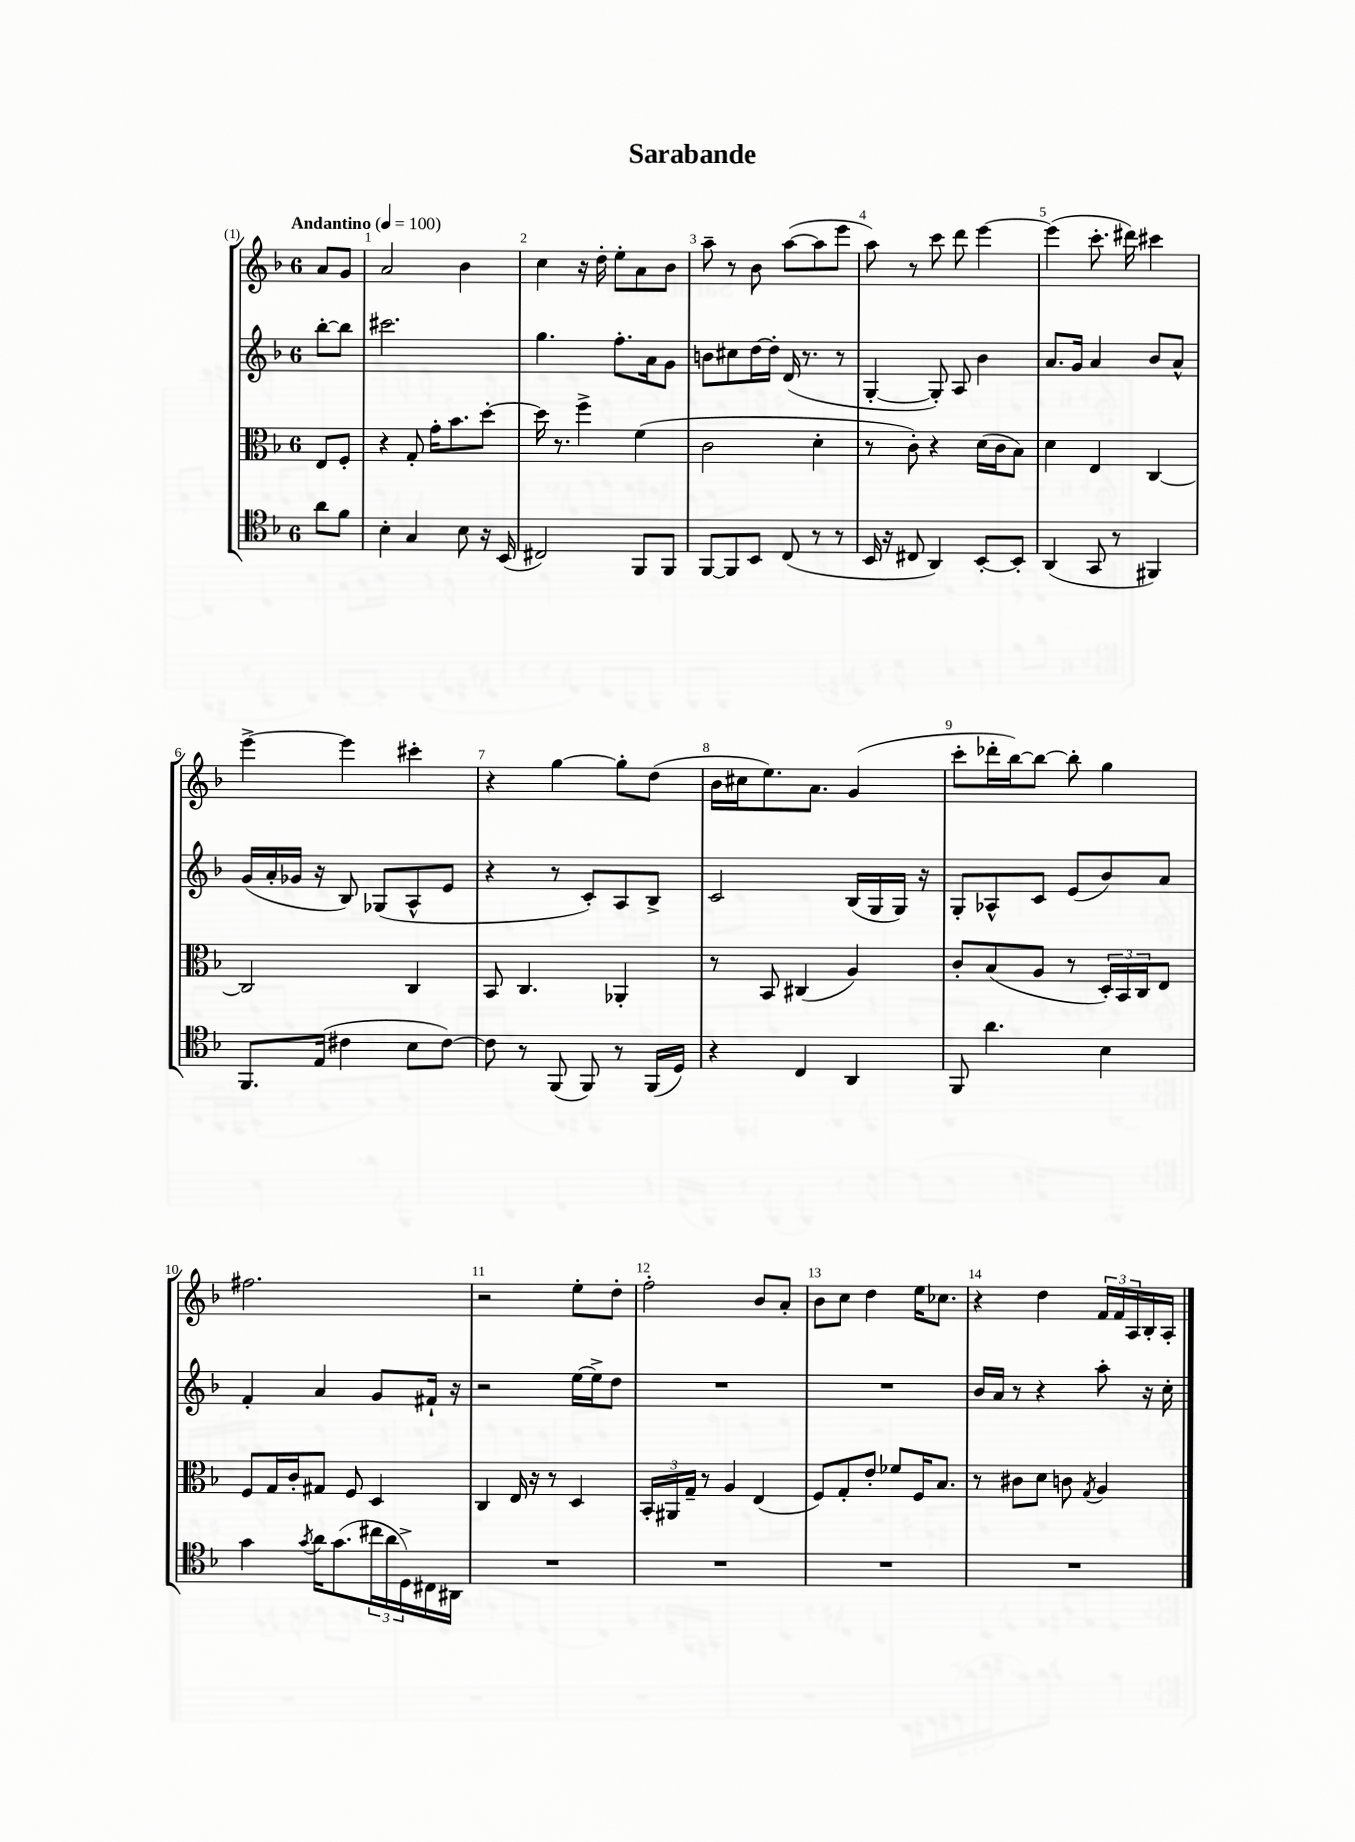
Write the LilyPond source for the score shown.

\header { title = "Sarabande" }
<<
\new StaffGroup <<
\new Staff = "s0" {
    \clef treble \key f \major \once \override Staff.TimeSignature.style = #'single-digit \time 6/8 \partial 4 \tempo "Andantino" 4 = 100
    a'8 g'8 |
    a'2 bes'4 |
    c''4 r16 d''16-. e''8-. a'8 bes'8 |
    a''8-- r8 bes'8 a''8~( a''8 e'''8 |
    a''8) r8 c'''8 d'''8 e'''4~ |
    e'''4( c'''8.-. dis'''16) cis'''4 |
    e'''4~-> e'''4 cis'''4-. |
    r4 g''4~ g''8-. d''8( |
    bes'16 cis''16 e''8.) a'8. g'4( |
    c'''8-. des'''16-. bes''16~) bes''8~ bes''8-. g''4 |
    fis''2. |
    r2 e''8-. d''8-. |
    f''2-. bes'8 a'8-. |
    bes'8 c''8 d''4 e''16 ces''8. |
    r4 d''4 \tuplet 3/2 { f'16 f'16 a16 } bes16-. a16-. \bar "|." |
}
\new Staff = "s1" {
    \clef treble \key f \major \once \override Staff.TimeSignature.style = #'single-digit \time 6/8 \partial 4
    bes''8~-. bes''8 |
    cis'''2. |
    g''4. f''8.-. a'16 g'8 |
    b'8 cis''8 d''16~ d''16-. d'16( r8. r8 |
    g4~-. g8-.) a8 bes'4 |
    a'8. g'16 a'4 bes'8 a'8-^ |
    g'16( a'16-. ges'16 r16 bes8) ges8( a8-^ e'8 |
    r4 r8 c'8-.) a8 bes8-> |
    c'2 bes16( g16 g16) r16 |
    g8-. aes8-^ c'8 e'8( bes'8) a'8 |
    f'4-. a'4 g'8 fis'16-! r16 |
    r2 e''16~ e''16-> d''8 |
    R2. |
    R2. |
    bes'16 a'16 r8 r4 a''8-. r16 c''16-. \bar "|." |
}
\new Staff = "s2" {
    \clef alto \key f \major \once \override Staff.TimeSignature.style = #'single-digit \time 6/8 \partial 4
    e8 f8-. |
    r4 g8-. g'16-. bes'8. d''8~-. |
    d''16 r8. f''4-> f'4( |
    c'2 d'4-. |
    r8 c'8-.) r4 d'16( c'16 bes8) |
    d'4 e4 c4~ |
    c2 c4 |
    bes,8 c4. aes,4-. |
    r8 bes,8 cis4( a4) |
    c'8-. bes8( a8 r8 \tuplet 3/2 { d16-.) bes,16 c16 } e8 |
    f8 g16 c'16-. gis8 f8 d4 |
    c4 e16 r16 r8 d4 |
    \tuplet 3/2 { bes,16-. ais,16 g16-- } r8 a4 e4( |
    f8) g8-. e'8-. fes'8 f16 bes8. |
    r8 cis'8 d'8 c'8 \acciaccatura { g8 } a4 \bar "|." |
}
\new Staff = "s3" {
    \clef tenor \key f \major \once \override Staff.TimeSignature.style = #'single-digit \time 6/8 \partial 4
    a'8 f'8 |
    bes4-. g4 bes8 r16 bes,16( |
    cis2) f,8 f,8 |
    f,8~ f,8 bes,8 c8( r8 r8 |
    bes,16 r16 cis8 a,4) bes,8~-. bes,8-. |
    a,4( g,8 r8 fis,4) |
    f,8. e16( cis'4 bes8 cis'8~) |
    cis'8 r8 f,8( f,8) r8 f,16( d16) |
    r4 c4 a,4 |
    f,8 a'4. bes4 |
    g'4 \acciaccatura { g'8 } a'16 g'8.( \tuplet 3/2 { cis''16 a'16 d16->) } cis16 ais,16 |
    R2. |
    R2. |
    R2. |
    R2. \bar "|." |
}
>>
>>
\layout { \context { \Score \override BarNumber.break-visibility = ##(#f #t #t) barNumberVisibility = #all-bar-numbers-visible } }
